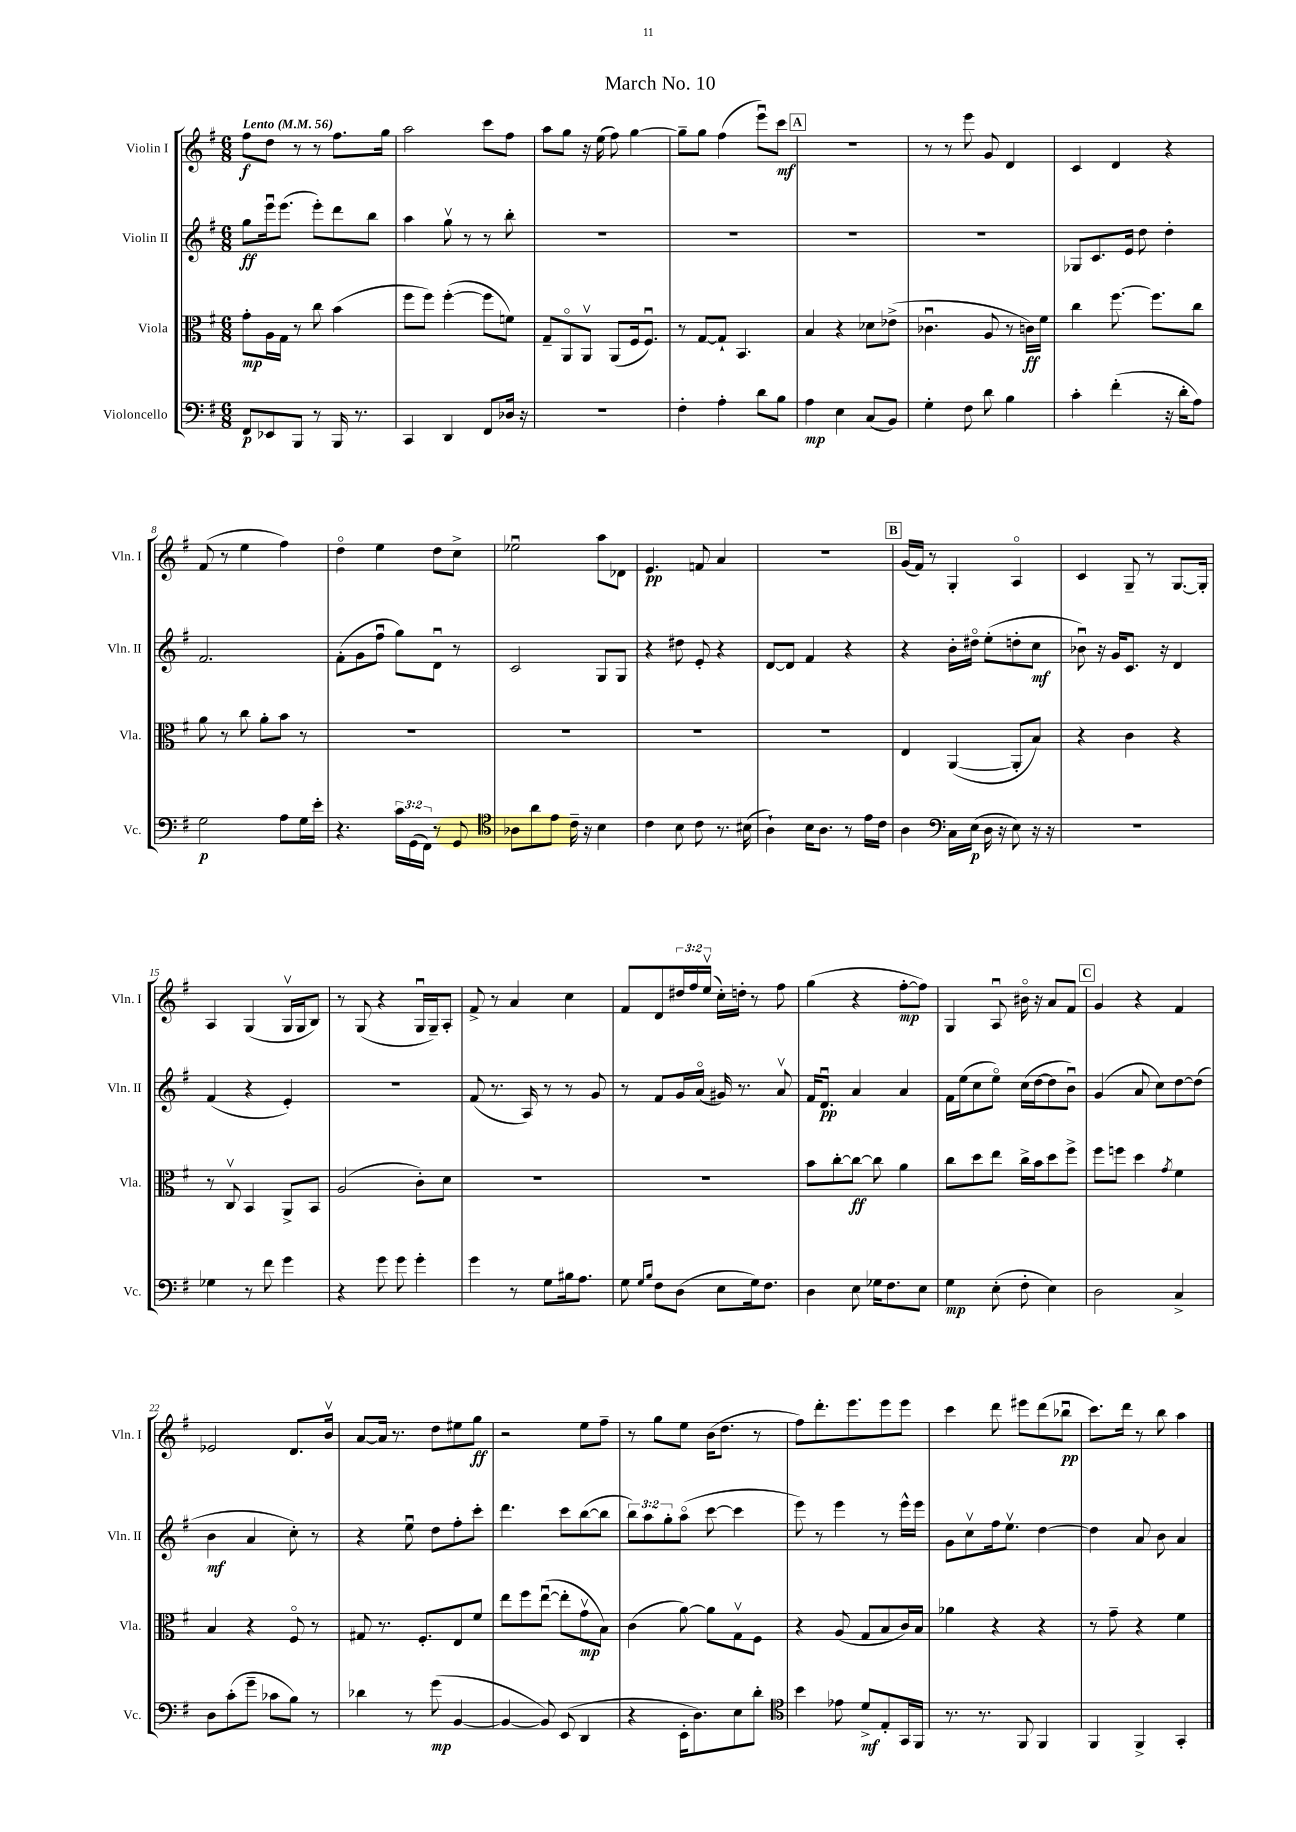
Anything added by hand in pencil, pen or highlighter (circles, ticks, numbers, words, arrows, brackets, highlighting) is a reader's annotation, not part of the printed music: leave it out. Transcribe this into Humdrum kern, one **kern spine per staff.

**kern	**dynam	**kern	**dynam	**kern	**dynam	**kern	**dynam
*part4	*part4	*part3	*part3	*part2	*part2	*part1	*part1
*staff4	*staff4	*staff3	*staff3	*staff2	*staff2	*staff1	*staff1
*I"Violoncello	*	*I"Viola	*	*I"Violin II	*	*I"Violin I	*
*I'Vc.	*	*I'Vla.	*	*I'Vln. II	*	*I'Vln. I	*
*clefF4	*	*clefC3	*	*clefG2	*	*clefG2	*
*k[f#]	*	*k[f#]	*	*k[f#]	*	*k[f#]	*
*M6/8	*	*M6/8	*	*M6/8	*	*M6/8	*
*MM56	*	*MM56	*	*MM56	*	*MM56	*
=1	=1	=1	=1	=1	=1	=1	=1
!	!	!	!	!	!	!LO:TX:a:B:t=Lento	!
8FF#/L	p	8g'\L	mp	8gg\L	ff	8ff#\L	f
8EE-X/	.	16A\L	.	16eeeu\k	.	8dd\J	.
.	.	16G\JJ	.	(8.eee\J	.	.	.
8BBB/J	.	8r	.	.	.	8r	.
8r	.	8cc\	.	8eee'\L)	.	8r	.
16BBB/	.	(4b\	.	8ddd\	.	8.ff#\L	.
8.r	.	.	.	.	.	.	.
.	.	.	.	8bb\J	.	.	.
.	.	.	.	.	.	16gg\Jk	.
=2	=2	=2	=2	=2	=2	=2	=2
4CC/	.	8ff#\L	.	4aa\	.	2aa\	.
.	.	8ff#\J)	.	.	.	.	.
4DD/	.	([4ff#'\	.	8ggv\	.	.	.
.	.	.	.	8r	.	.	.
8FF#/L	.	8ff#\L]	.	8r	.	8ccc\L	.
16D-X/Jk	.	8fn\J)	.	8bb'\	.	8ff#\J	.
16r	.	.	.	.	.	.	.
=3	=3	=3	=3	=3	=3	=3	=3
2.r	.	8G~/L	.	2.r	.	8aa\L	.
.	.	8AA/	.	.	.	8gg\J	.
.	.	8AAv/J	.	.	.	16r	.
.	.	.	.	.	.	(16ee\	.
.	.	(8AA/L	.	.	.	8ff#\)	.
.	.	16F#/k	.	.	.	[4gg\	.
.	.	8.F#u/J)	.	.	.	.	.
=4	=4	=4	=4	=4	=4	=4	=4
4F#'\	.	8r	.	2.r	.	8gg~\L]	.
.	.	[8G/L	.	.	.	8gg\J	.
4A'\	.	8G`/J]	.	.	.	(4ff#\	.
.	.	4.BB/	.	.	.	.	.
8d\L	.	.	.	.	.	8eeeu\L)	.
8B\J	.	.	.	.	.	8ccc\J	mf
!!LO:REH:place=s1:t=A
=5	=5	=5	=5	=5	=5	=5	=5
4A\	mp	4B/	.	2.r	.	2.r	.
4E\	.	4r	.	.	.	.	.
(8C/L	.	8d-X\L	.	.	.	.	.
8BB/J)	.	(8e-X^\J	.	.	.	.	.
=6	=6	=6	=6	=6	=6	=6	=6
4G'\	.	4.c-Xu\	.	2.r	.	8r	.
.	.	.	.	.	.	8r	.
8F#\	.	.	.	.	.	8eee\	.
8d\	.	8A/	.	.	.	8g/	.
4B\	.	8r	.	.	.	4d/	.
.	.	16cn\LL)	ff	.	.	.	.
.	.	16f#\JJ	.	.	.	.	.
=7	=7	=7	=7	=7	=7	=7	=7
4c'\	.	4cc\	.	8G-X/L	.	4c/	.
.	.	.	.	8.c/	.	.	.
(4f#'\	.	[8.ff#\	.	.	.	4d/	.
.	.	.	.	16e/Jk	.	.	.
.	.	.	.	8dd\	.	.	.
.	.	8.ff#\L]	.	.	.	.	.
16r	.	.	.	4dd'\	.	4r	.
16d'\KL	.	.	.	.	.	.	.
8A\J)	.	8cc\J	.	.	.	.	.
!!LO:LB:g=z
=8	=8	=8	=8	=8	=8	=8	=8
2G\	p	8a\	.	2.f#/	.	(8f#/	.
.	.	8r	.	.	.	8r	.
.	.	8cc\	.	.	.	4ee\	.
.	.	8a'\L	.	.	.	.	.
8A\L	.	8b\J	.	.	.	4ff#\)	.
16G\L	.	8r	.	.	.	.	.
16e'\JJ	.	.	.	.	.	.	.
=9	=9	=9	=9	=9	=9	=9	=9
4.r	.	2.r	.	(8f#'\L	.	4dd\	.
.	.	.	.	8g\	.	.	.
.	.	.	.	8ff#u\J	.	4ee\	.
24c\LL	.	.	.	8gg\L)	.	.	.
(24GG\	.	.	.	.	.	.	.
24FF#\JJ)	.	.	.	.	.	.	.
8r	.	.	.	8du\J	.	8dd\L	.
8GG/	.	.	.	8r	.	8cc^\J	.
=10	=10	=10	=10	=10	=10	=10	=10
*clefC4	*	*	*	*	*	*	*
8A-X\L	.	2.r	.	2c/	.	2ee-Xu\	.
8a\	.	.	.	.	.	.	.
8e\J	.	.	.	.	.	.	.
16c~\	.	.	.	.	.	.	.
16r	.	.	.	.	.	.	.
4B\	.	.	.	8G/L	.	8aa\L	.
.	.	.	.	8G/J	.	8d-X\J	.
=11	=11	=11	=11	=11	=11	=11	=11
4c\	.	2.r	.	4r	.	4.e/	pp
8B\	.	.	.	8dd#X\	.	.	.
8c\	.	.	.	8e'/	.	8fn/	.
8.r	.	.	.	4r	.	4a/	.
(16B#X\	.	.	.	.	.	.	.
=12	=12	=12	=12	=12	=12	=12	=12
4A`\)	.	2.r	.	[8d/L	.	2.r	.
.	.	.	.	8d/J]	.	.	.
16B\KL	.	.	.	4f#/	.	.	.
8.A\J	.	.	.	.	.	.	.
8r	.	.	.	4r	.	.	.
16e\LL	.	.	.	.	.	.	.
16c\JJ	.	.	.	.	.	.	.
!!LO:REH:place=s1:t=B
=13	=13	=13	=13	=13	=13	=13	=13
4A\	.	4E/	.	4r	.	(16g/LL	.
.	.	.	.	.	.	16f#/JJ)	.
.	.	.	.	.	.	8r	.
*clefF4	*	*	*	*	*	*	*
16C\LL	.	([4AA/	.	16b'\LL	.	4G'/	.
(16E\JJ	p	.	.	16dd#X\JJ	.	.	.
16D\	.	.	.	(8ee'\L	.	.	.
16r	.	.	.	.	.	.	.
8E\)	.	8AA'/L]	.	8ddn'\	.	4A/	.
16r	.	8B/J)	.	8cc\J	mf	.	.
16r	.	.	.	.	.	.	.
=14	=14	=14	=14	=14	=14	=14	=14
2.r	.	4r	.	8b-Xu\)	.	4c/	.
.	.	.	.	16r	.	.	.
.	.	.	.	16g/KL	.	.	.
.	.	4c\	.	8.c/J	.	8G~/	.
.	.	.	.	.	.	8r	.
.	.	.	.	16r	.	.	.
.	.	4r	.	4d/	.	[8.G/L	.
.	.	.	.	.	.	16G'/Jk]	.
!!LO:LB:g=z
=15	=15	=15	=15	=15	=15	=15	=15
4G-X\	.	8r	.	(4f#/	.	4A/	.
.	.	8Cv/	.	.	.	.	.
8r	.	4BB/	.	4r	.	(4G/	.
8f#\	.	.	.	.	.	.	.
4g\	.	8AA^/L	.	4e'/)	.	16Gv/LL	.
.	.	.	.	.	.	16G/J	.
.	.	8BB/J	.	.	.	8B/J)	.
=16	=16	=16	=16	=16	=16	=16	=16
4r	.	(2A/	.	2.r	.	8r	.
.	.	.	.	.	.	(8G/	.
8g\	.	.	.	.	.	4r	.
8g\	.	.	.	.	.	.	.
4g'\	.	8c'\L)	.	.	.	16Gu/LL	.
.	.	.	.	.	.	16G~/J)	.
.	.	8d\J	.	.	.	8A'/J	.
=17	=17	=17	=17	=17	=17	=17	=17
4g\	.	2.r	.	(8f#/	.	8f#^/	.
.	.	.	.	8.r	.	8r	.
8r	.	.	.	.	.	4a/	.
.	.	.	.	16A/)	.	.	.
8G\L	.	.	.	8r	.	.	.
16B#X\k	.	.	.	8r	.	4cc\	.
8.A\J	.	.	.	.	.	.	.
.	.	.	.	8g/	.	.	.
=18	=18	=18	=18	=18	=18	=18	=18
8G\	.	2.r	.	8r	.	8f#/L	.
16qqG/LL	.	.	.	.	.	.	.
16qqB/JJ	.	.	.	.	.	.	.
8F#\L	.	.	.	8f#/L	.	8d/	.
(8D\J	.	.	.	16g/L	.	24dd#X/L	.
.	.	.	.	.	.	24ff#/	.
.	.	.	.	(16a/JJ	.	.	.
.	.	.	.	.	.	(24eev/JJ	.
8E\L	.	.	.	16g#X/)	.	16cc'\LL)	.
.	.	.	.	8.r	.	16ddn'\JJ	.
16G\k)	.	.	.	.	.	8r	.
8.F#\J	.	.	.	.	.	.	.
.	.	.	.	8av/	.	8ff#\	.
=19	=19	=19	=19	=19	=19	=19	=19
4D\	.	8b\L	.	16f#/KL	.	(4gg\	.
.	.	.	.	8.du/J	pp	.	.
.	.	[8cc'\	.	.	.	.	.
8E\	.	8cc\J_	ff	4a/	.	4r	.
16G-X\KL	.	8cc\]	.	.	.	.	.
8.F#\	.	.	.	.	.	.	.
.	.	4a\	.	4a/	.	[8ff#'\L	mp
8E\J	.	.	.	.	.	8ff#\J])	.
=20	=20	=20	=20	=20	=20	=20	=20
4G\	mp	8cc\L	.	16f#\LL	.	4G/	.
.	.	.	.	(16ee\J	.	.	.
.	.	8dd\	.	8cc\	.	.	.
(8E'\	.	8ee\J	.	8ee\J)	.	8Au/	.
8F#'\	.	16cc^\LL	.	(16cc\LL	.	16b#X\	.
.	.	16b\J	.	[16dd\J	.	16r	.
4E\)	.	8dd\	.	8dd\]	.	8a/L	.
.	.	8ff#^\J	.	8bu\J)	.	8f#/J	.
!!LO:REH:place=s1:t=C
=21	=21	=21	=21	=21	=21	=21	=21
2D\	.	8ff#\L	.	(4g/	.	4g/	.
.	.	8ffn\J	.	.	.	.	.
.	.	4dd\	.	8a/	.	4r	.
.	.	.	.	8cc\L)	.	.	.
.	.	8qg/	.	.	.	.	.
4C^/	.	4f#\	.	[8dd\	.	4f#/	.
.	.	.	.	(8dd\J]	.	.	.
!!LO:LB:g=z
=22	=22	=22	=22	=22	=22	=22	=22
8D\L	.	4B/	.	4b\	mf	2e-X/	.
(8c'\	.	.	.	.	.	.	.
8g~\J	.	4r	.	4a/	.	.	.
8c-X\L	.	.	.	.	.	.	.
8B\J)	.	8F#/	.	8cc'\)	.	8.d/L	.
8r	.	8r	.	8r	.	.	.
.	.	.	.	.	.	16bv/Jk	.
=23	=23	=23	=23	=23	=23	=23	=23
4d-X\	.	8G#X/	.	4r	.	[8a/L	.
.	.	8.r	.	.	.	16a/Jk]	.
.	.	.	.	.	.	8.r	.
8r	.	.	.	8eeu\	.	.	.
.	.	8.F#'/L	.	.	.	.	.
(8g\	mp	.	.	8dd\L	.	8dd\L	.
[4BB/	.	8E/	.	8ff#'\	.	8ee#X\	.
.	.	8f#/J	.	8ccc'\J	.	8gg\J	ff
=24	=24	=24	=24	=24	=24	=24	=24
4BB/_	.	8ee\L	.	4.ddd\	.	2r	.
.	.	8ff#\	.	.	.	.	.
8BB/])	.	([8eeu\J	.	.	.	.	.
(8EE/	.	8ee'\L]	.	8ccc\L	.	.	.
4DD/	.	8gv\	mp	([8bb\	.	8ee\L	.
.	.	8B\J)	.	8bb\J]	.	8ff#~\J	.
=25	=25	=25	=25	=25	=25	=25	=25
4r	.	(4c\	.	12bb\L)	.	8r	.
.	.	.	.	12aa\	.	.	.
.	.	.	.	.	.	8gg\L	.
.	.	.	.	12gg'\	.	.	.
16EE'\KL	.	[8a\)	.	(8aa\J	.	8ee\J	.
8.D\)	.	.	.	.	.	.	.
.	.	8a\L]	.	[8ccc\	.	(16b\KL	.
.	.	.	.	.	.	8.dd\J	.
8E\	.	8Gv\	.	4ccc\]	.	.	.
8d'\J	.	8F#\J	.	.	.	8r	.
=26	=26	=26	=26	=26	=26	=26	=26
*clefC4	*	*	*	*	*	*	*
4b\	.	4r	.	8eee\)	.	8ff#\L)	.
.	.	.	.	8r	.	8.ddd'\	.
8e-X\	.	(8A/	.	4eee\	.	.	.
.	.	.	.	.	.	8.eee\	.
8d^/L	mf	8G/L	.	.	.	.	.
8E'/	.	8B/	.	8r	.	8eee\	.
16GG/L	.	16c/L)	.	16eee^^\LL	.	8eee\J	.
16FF#/JJ	.	16B/JJ	.	16eee\JJ	.	.	.
=27	=27	=27	=27	=27	=27	=27	=27
8.r	.	4a-X\	.	8g\L	.	4ccc\	.
.	.	.	.	8ccv\	.	.	.
8.r	.	.	.	.	.	.	.
.	.	4r	.	16ff#\k	.	8ddd\	.
.	.	.	.	8.eev\J	.	.	.
8FF#/	.	.	.	.	.	8eee#X\L	.
4FF#/	.	4r	.	[4dd\	.	(8ddd\	.
.	.	.	.	.	.	8bb-Xu\J	pp
=28	=28	=28	=28	=28	=28	=28	=28
4FF#/	.	8r	.	4dd\]	.	8.ccc\L)	.
.	.	8g~\	.	.	.	.	.
.	.	.	.	.	.	16ddd\Jk	.
4FF#^/	.	4r	.	8a/	.	8r	.
.	.	.	.	8b\	.	8bb\	.
4GG'/	.	4f#\	.	4a/	.	4aa\	.
==	==	==	==	==	==	==	==
*-	*-	*-	*-	*-	*-	*-	*-
